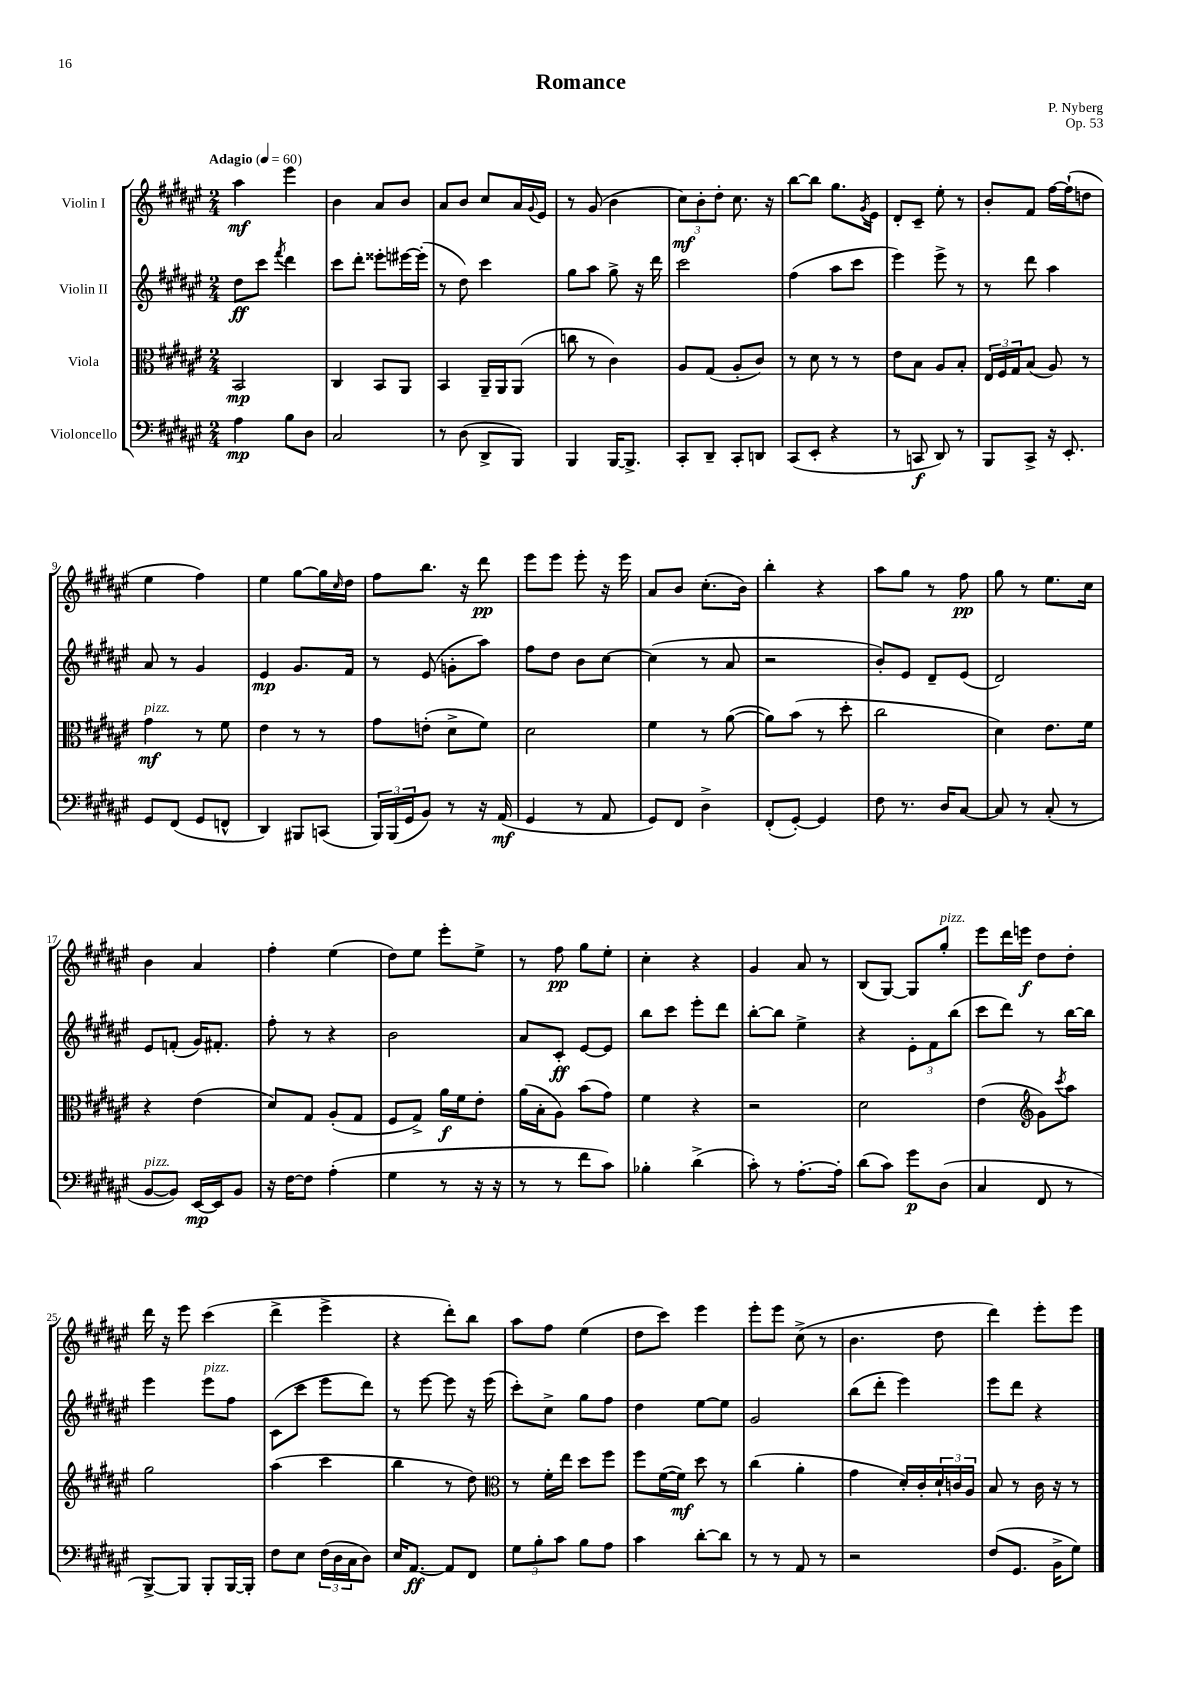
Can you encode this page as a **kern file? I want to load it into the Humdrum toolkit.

**kern	**kern	**kern	**kern
*staff4	*staff3	*staff2	*staff1
*clefF4	*clefC3	*clefG2	*clefG2
*k[f#c#g#d#a#e#]	*k[f#c#g#d#a#e#]	*k[f#c#g#d#a#e#]	*k[f#c#g#d#a#e#]
*M2/4	*M2/4	*M2/4	*M2/4
*MM60	*MM60	*MM60	*MM60
4A#\	2BB/	8dd#\L	4aa#\
.	.	8ccc#\J	.
.	.	8qfff#/	.
8B\L	.	4ddd#\	4eee#\
8D#\J	.	.	.
=	=	=	=
2C#/	4C#/	8ccc#\L	4b\
.	.	8ddd#'\J	.
.	8BB/L	8eee##'\L	8a#/L
.	8AA#/J	[16eee#\L	8b/J
.	.	(16eee#'\]JJ	.
=	=	=	=
8r	4BB/	8r	8a#/L
(8D#\	.	8dd#\)	8b/J
8DD#^/L	16AA#~/LL	4ccc#\	8cc#/L
.	16AA#/J	.	.
8BBB/J)	(8AA#/J	.	16a#/L
.	.	.	8qqg#/
.	.	.	16e#/JJ
=	=	=	=
4BBB/	8cc\	8gg#\L	8r
.	8r	8aa#\J	(8g#/
[16BBB/LK	4c#\)	8gg#^\	4b\
8.BBB^/]J	.	.	.
.	.	16r	.
.	.	16ddd#\	.
=	=	=	=
8CC#'/L	8A#/L	2ccc#\	12cc#\L)
.	.	.	12b'\
8DD#~/J	(8G#/J	.	.
.	.	.	12dd#'\J
8CC#'/L	8A#'/L	.	8.cc#\
8DD/J	8c#/J)	.	.
.	.	.	16r
=	=	=	=
(8CC#/L	8r	(4ff#\	[8bb\L
8EE#'/J	8d#\	.	8bb\]J
4r	8r	8aa#\L	8.gg#\L
.	8r	8ccc#\J	.
.	.	.	8qg#/
.	.	.	16e#\Jk
=	=	=	=
8r	8e#\L	4eee#\)	8d#'/L
8CC/	8B\J	.	8c#~/J
8DD#/)	8A#/L	8eee#^\	8ee#'\
8r	8B'/J	8r	8r
=	=	=	=
8BBB/L	24E#/LL	8r	8b'/L
.	24F#/	.	.
.	24G#/J	.	.
8CC#^/J	(8B/J	8ddd#\	8f#/J
16r	8A#/)	4aa#\	[16ff#\LL
8.EE#'/	.	.	(16ff#`\]J
.	8r	.	8dd\J
=	=	=	=
8GG#/L	4g#\	8a#/	4ee#\
(8FF#/J	.	8r	.
8GG#/L	8r	4g#/	4ff#\)
8FF^^/J	8f#\	.	.
=	=	=	=
4DD#/)	4e#\	4e#/	4ee#\
8BBB#/L	8r	8.g#/L	[8gg#\L
(8CC/J	8r	.	16gg#\]L
.	.	.	16qqcc#/
.	.	16f#/Jk	16dd#\JJ
=	=	=	=
24BBB/LL)	8g#\L	8r	8ff#\L
(24BBB/	.	.	.
24GG#/J	.	.	.
8BB/J)	(8e'\J	(8e#/	8.bb\J
8r	8d#^\L	8g'\L	.
.	.	.	16r
16r	8f#\J)	8aa#\J)	8ddd#\
(16AA#/	.	.	.
=	=	=	=
4GG#/	2d#\	8ff#\L	8eee#\L
.	.	8dd#\J	8eee#\J
8r	.	8b\L	8eee#'\
8AA#/	.	[8cc#\J	16r
.	.	.	16eee#\
=	=	=	=
8GG#/L)	4f#\	(4cc#\]	8a#/L
8FF#/J	.	.	8b/J
4D#^\	8r	8r	(8.cc#'\L
.	([8a#\	8a#/	.
.	.	.	16b\Jk)
=	=	=	=
(8FF#'/L	8a#\]L)	2r	4bb'\
[8GG#'/J)	(8b\J	.	.
4GG#/]	8r	.	4r
.	8dd#'\	.	.
=	=	=	=
8F#\	2cc#\	8b'/L)	8aa#\L
8.r	.	8e#/J	8gg#\J
.	.	8d#~/L	8r
16D#/LK	.	.	.
[8C#/J	.	(8e#/J	8ff#\
=	=	=	=
8C#/]	4d#\)	2d#/)	8gg#\
8r	.	.	8r
(8C#'/	8.e#\L	.	8.ee#\L
8r	.	.	.
.	16f#\Jk	.	16cc#\Jk
=	=	=	=
[8BB/L	4r	8e#/L	4b\
8BB/]J)	.	(8f'/J	.
[16EE#/LL	(4e#\	16g#/LK)	4a#/
16EE#/]J	.	8.f#'/J	.
8BB/J	.	.	.
=	=	=	=
16r	8d#/L)	8ff#'\	4ff#'\
[16F#\LK	.	.	.
8F#\]J	8G#/J	8r	.
(4A#'\	(8A#'/L	4r	(4ee#\
.	8G#/J	.	.
=	=	=	=
4G#\	8F#/L	2b\	8dd#\L)
.	8G#^/J)	.	8ee#\J
8r	16a#\LL	.	8eee#'\L
.	16f#\J	.	.
16r	8e#'\J	.	8ee#^\J
16r	.	.	.
=	=	=	=
8r	(16a#\LL	8a#/L	8r
.	16B'\J	.	.
8r	8A#\J)	8c#'/J	8ff#\
8f#\L	(8b\L	[8e#/L	8gg#\L
8c#\J)	8g#\J)	8e#/]J	8ee#'\J
=	=	=	=
4B-'\	4f#\	8bb\L	4cc#'\
.	.	8ccc#\J	.
(4d#^\	4r	8eee#'\L	4r
.	.	8ddd#\J	.
=	=	=	=
8c#'\)	2r	[8bb'\L	4g#/
8r	.	8bb\]J	.
[8.A#'\L	.	4ee#^\	8a#/
.	.	.	8r
16A#'\]Jk	.	.	.
=	=	=	=
(8d#\L	2d#\	4r	(8B/L
8c#\J)	.	.	[8G#/J)
8g#\L	.	12e#'\L	8G#/]L
.	.	12f#\	.
(8D#\J	.	.	8gg#'/J
.	.	(12bb\J	.
=	=	=	=
4C#/	(4e#\	8ccc#\L	8eee#\L
.	.	8ddd#\J)	16ddd#\L
.	.	.	16eee\JJ
*	*clefG2	*	*
8FF#/	8g#\L)	8r	8dd#\L
.	8qccc#/	.	.
8r	8aa#\J	[16bb\LL	8dd#'\J
.	.	16bb\]JJ	.
=	=	=	=
[8BBB^/L)	2gg#\	4eee#\	16ddd#\
.	.	.	16r
8BBB/]J	.	.	8eee#\
8BBB'/L	.	8eee#\L	(4ccc#\
[16BBB/L	.	8ff#\J	.
16BBB'/]JJ	.	.	.
=	=	=	=
8F#\L	(4aa#\	(8c#\L	4ddd#^\
8E#\J	.	8ccc#\J	.
(24F#\LL	4ccc#\	8eee#\L	4eee#^\
24D#\	.	.	.
24C#\J	.	.	.
8D#\J)	.	8ddd#\J)	.
=	=	=	=
16E#/LK	4bb\	8r	4r
[8.AA#/J	.	.	.
.	.	[8eee#\	.
8AA#/]L	8r	8eee#\]	8ddd#'\L)
8FF#/J	8dd#\)	16r	8bb\J
.	.	(16eee#\	.
=	=	=	=
*	*clefC3	*	*
12G#\L	8r	8ccc#'\L)	8aa#\L
12B'\	.	.	.
.	16f#'\LL	8cc#^\J	8ff#\J
12c#\J	.	.	.
.	16ee#\JJ	.	.
8B\L	8dd#\L	8gg#\L	(4ee#\
8A#\J	8ff#\J	8ff#\J	.
=	=	=	=
4c#\	8ff#\L	4dd#\	8dd#\L
.	([16f#\L	.	8ccc#\J)
.	16f#\]JJ)	.	.
[8d#'\L	8dd#\	[8ee#\L	4eee#\
8d#\]J	8r	8ee#\]J	.
=	=	=	=
8r	(4cc#\	2g#/	8eee#'\L
8r	.	.	8eee#\J
8AA#/	4a#'\	.	(8cc#^\
8r	.	.	8r
=	=	=	=
2r	4g#\	(8bb\L	4.b\
.	.	8ddd#'\J	.
.	16d#'/LL)	4eee#\)	.
.	16c#'/	.	.
.	24d#`/	.	8dd#\
.	24c/	.	.
.	24A#/JJ	.	.
=	=	=	=
(8F#/L	8B/	8eee#\L	4ddd#\)
8.GG#/J	8r	8ddd#\J	.
.	16c#\	4r	8eee#'\L
16BB^\LK	16r	.	.
8G#\J)	8r	.	8eee#\J
==	==	==	==
*-	*-	*-	*-
